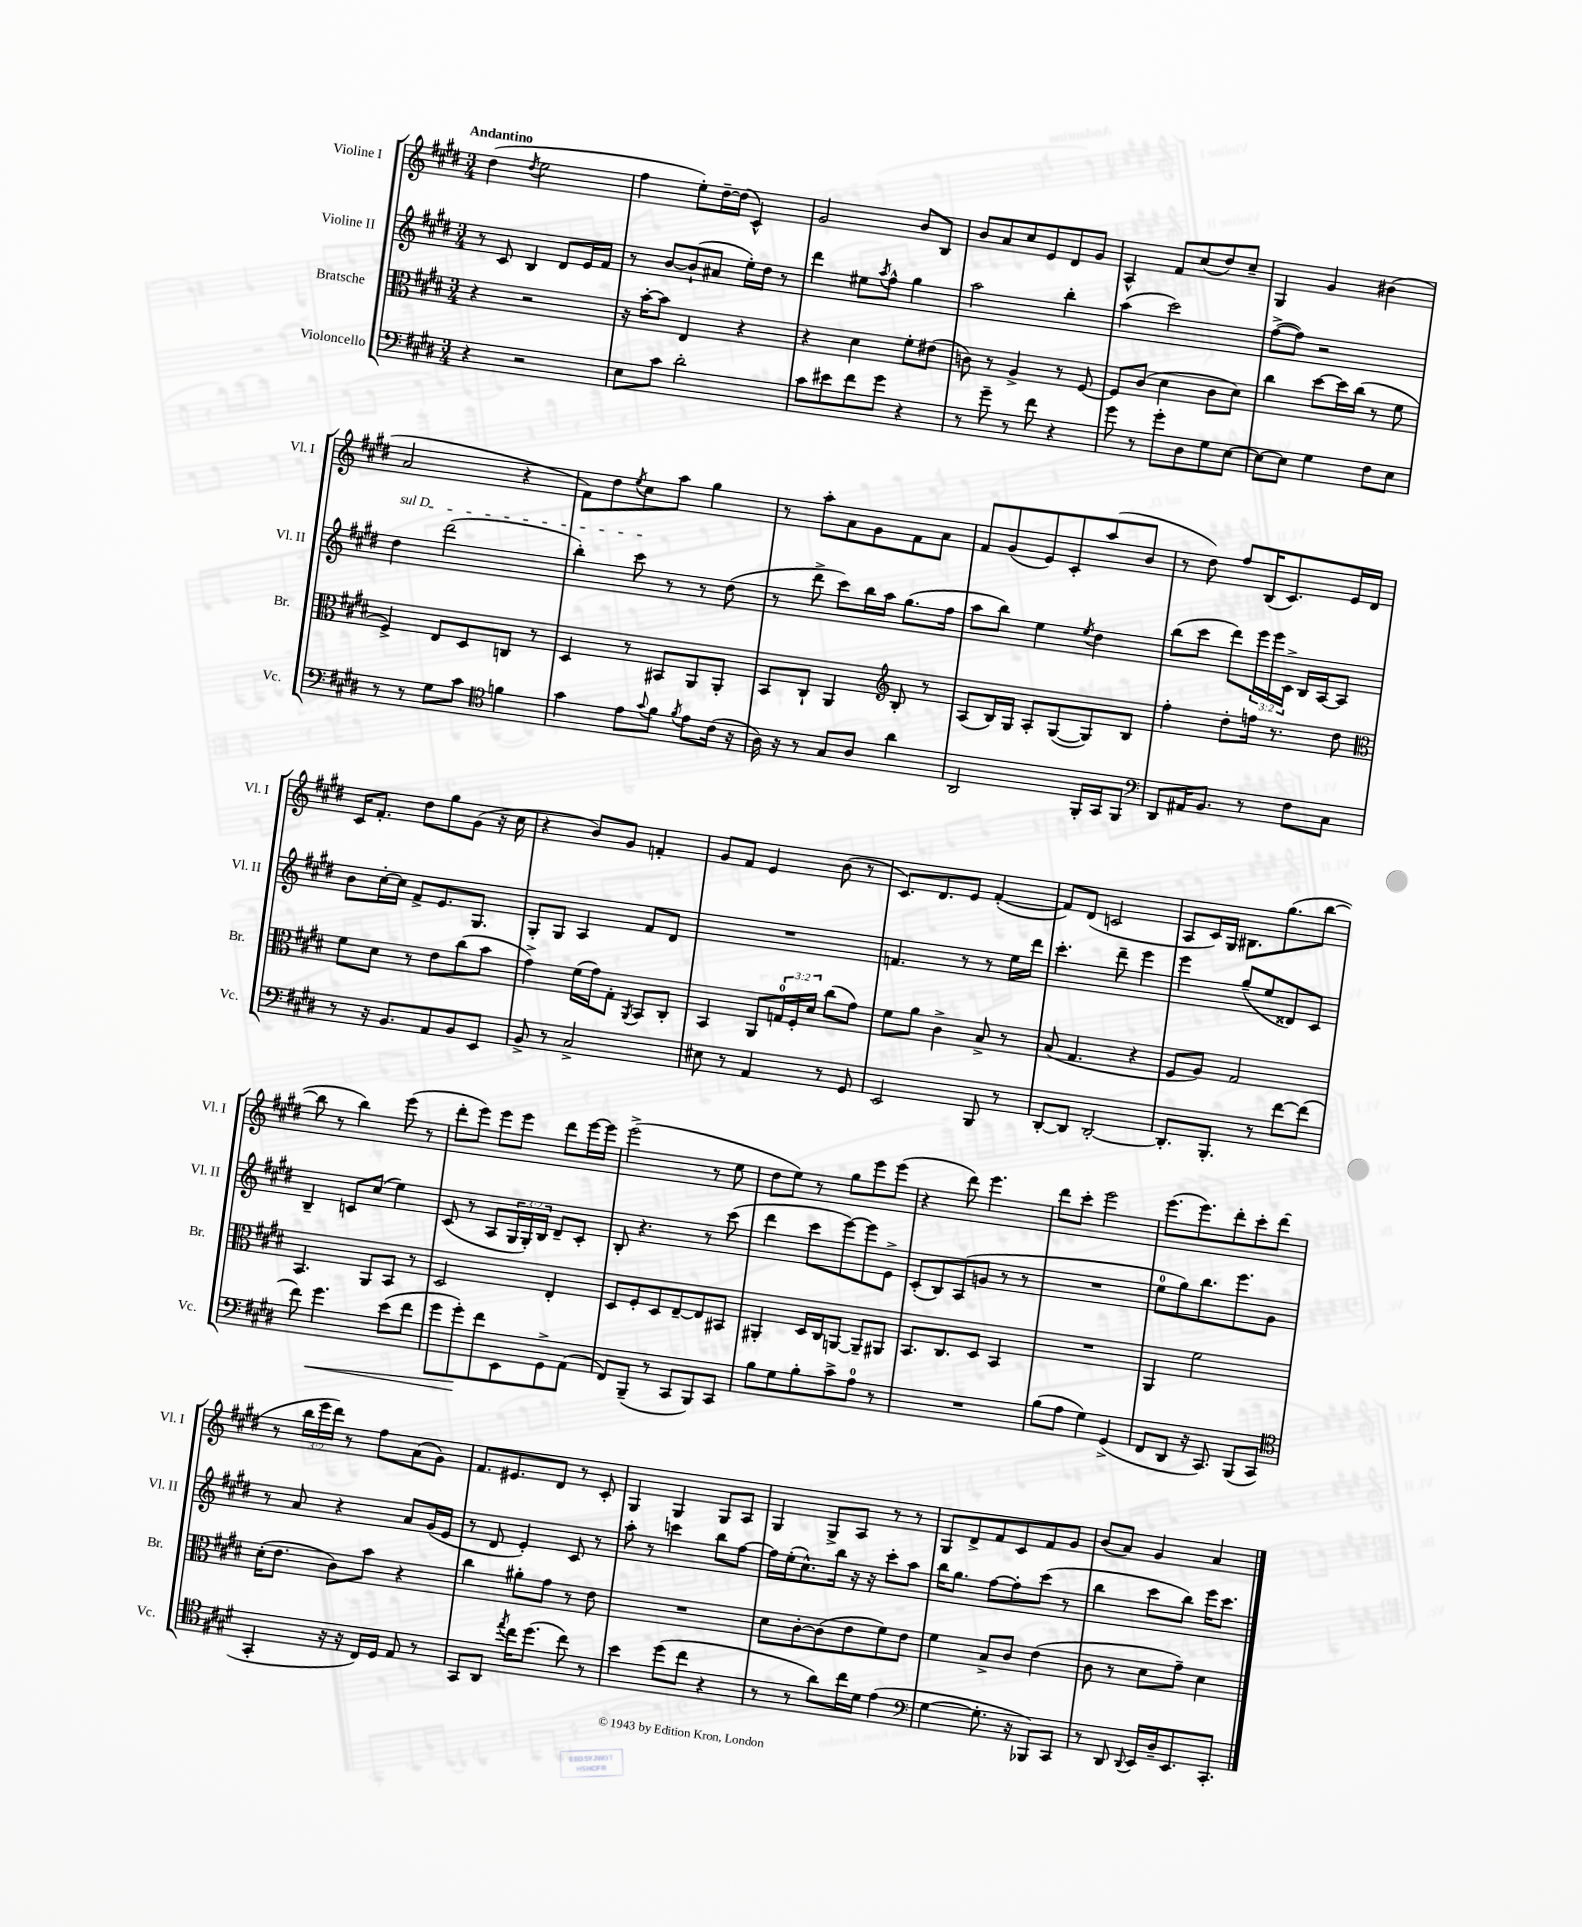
<<
\new StaffGroup <<
\new Staff = "s0" \with { instrumentName = "Violine I" shortInstrumentName = "Vl. I" } {
    \clef treble \key e \major \numericTimeSignature \time 3/4 \override Staff.TupletNumber.text = #tuplet-number::calc-fraction-text \tempo "Andantino"
    dis''4( \acciaccatura { dis''8 } e''2 |
    fis''4 e''8-.) dis''16~-- dis''16( cis'4-^) |
    gis'2 b'8 b8 |
    b'8 a'8 cis''8 e'8 dis'8 gis'8 |
    a4-^ fis'8 cis''8( dis''8) cis''8-- |
    gis4 gis'4 bis'4( |
    a'2 r4 |
    fis'8) dis''8 \acciaccatura { e''8 } cis''8 a''8 gis''4 |
    r8 a''8-. a'8 gis'8 fis'8 a'8 |
    fis'8 gis'8( e'8) cis'8-. a''8( b'8 |
    r8 dis''8) fis''8 b16( cis'8.) e'16 dis'16 |
    cis'16 fis'8.-. dis''8 gis''8 gis'8( r16 cis''16 |
    r4 b'8) gis'8 f'4-. |
    gis'8 fis'8 e'4 b'8( r8 |
    cis'8.) dis'8. e'8 fis'4~-.( |
    fis'8) dis'8( c'2 |
    a8 cis'16) gis16 bis8. gis''8.( b''8~ |
    b''8 r8 b''4) e'''8( r8 |
    dis'''8-. e'''8) e'''8 e'''8 dis'''8 e'''16~ e'''16 |
    e'''2->( r8 e''8 |
    dis''8 e''8) r8 gis''8 e'''8 e'''8( |
    r4 dis'''8) e'''4. |
    dis'''8 cis'''8-. e'''2 |
    e'''8.( e'''8.) dis'''8-. cis'''8-. dis'''8( |
    r8 \tuplet 3/2 { b''16 e'''16 dis'''16) } r8 fis''8 a'8( gis'8) |
    fis'8. eis'8. dis'8 r8 cis'8-. |
    gis4 gis4 gis8 a8 |
    gis4 gis8-> a8 r8 r8 |
    gis8 dis'8-> fis'8 cis'8 fis'8 gis'8 |
    b'8( a'8) gis'4 a'4 \bar "|." |
}
\new Staff = "s1" \with { instrumentName = "Violine II" shortInstrumentName = "Vl. II" } {
    \clef treble \key e \major \numericTimeSignature \time 3/4 \override Staff.TupletNumber.text = #tuplet-number::calc-fraction-text
    r8 cis'8 b4 dis'8 e'16 fis'16 |
    r8 b'8~ b'8-!( ais'8 e''16-.) dis''16 r8 |
    dis'''4 eis''8 \acciaccatura { a''8 } fis''8-^ gis''4 |
    a''2 b''4-. |
    a''4( cis'''2) |
    fis''8~->( fis''8) r2 |
    \once \override TextSpanner.bound-details.left.text = \markup { \italic "sul D" } dis''4\startTextSpan dis'''2( |
    b''4-.) cis'''8\stopTextSpan r8 r8 dis''8( |
    r8 dis'''8-> cis'''8) b''16 a''16 gis''8.( fis''16 |
    a''8 b''8) e''4 \acciaccatura { e''8 } dis''4 |
    b''8( cis'''8 dis'''8) \tuplet 3/2 { e'''16 e'''16 cis'16-> } b16 a16~ a8 |
    b'8 cis''16~-. cis''16 fis'8-> e'8. gis8. |
    gis8-. gis8 a4 fis'8 dis'8 |
    R2. |
    f'4. r8 r8 e''16 dis'''16 |
    cis'''4.-. dis'''8-- e'''4 |
    e'''4 gis''8--( e''8 disis'8) cis'8 |
    b4-- c'8 cis''8( e''4) |
    cis'8( r8 a8 \tuplet 3/2 { gis16 gis16-.) b16 } dis'8-- cis'8-. |
    b8-. r4. r8 cis'''8( |
    dis'''4 cis'''8 e'''8~) e'''8 e'8-> |
    cis'8-.( b8) a8( g'8 r8 r8 |
    R2. |
    e''8-0 gis''8) b''8. e'''8. gis'8 |
    r8 a'8 r4 a'8 gis'16( e'16 |
    r8 dis'8 e'4-.) cis'8 r8 |
    a''8-. r8 c'''4 b''8 fis''8~ |
    fis''16 e''16-.( cis''8.-^) b''16 r16 r16 cis'''8-. a''8 |
    b''16 gis''8. fis''8~ fis''8-. cis'''8( r8 |
    b''4 cis'''8 b''8) e'''16 cis'''8. \bar "|." |
}
\new Staff = "s2" \with { instrumentName = "Bratsche" shortInstrumentName = "Br." } {
    \clef alto \key e \major \numericTimeSignature \time 3/4 \override Staff.TupletNumber.text = #tuplet-number::calc-fraction-text
    r4 r2 |
    r16 b'16~-. b'8 e4 r4 |
    r4 dis'4 fis'8-. eis'8( |
    c'8) r8 a4-> r8 fis8~ |
    fis8 cis'8( dis'4 cis'8 dis'8) |
    cis''4 dis''8~ dis''16 cis''16( r8 fis'8 |
    fis4->) e8 dis8 c8 r8 |
    dis4 r8 bis,8 a,8 a,8-. |
    b,8 cis8-! a,4 \clef treble b8-. r8 |
    a8( b16) gis16 a8-. gis8~( gis8) b8 |
    fis''4-. dis''8-. f''16 r8. dis''8 |
    \clef alto fis'8 dis'8 r8 e'8 cis''8( b'8 |
    gis'4->) fis'16( gis'16) gis8-. \acciaccatura { a,8 } b,8 cis8-. |
    b,4 a,8 \tuplet 3/2 { g16-0 fis16-. dis'16 } cis''8( gis'8) |
    fis'8 a'8 cis'4-> b8-> r8 |
    b8( gis4. r4 |
    fis8 a8) gis2 |
    b,4. a,8 b,8 r8 |
    dis2 e4-. |
    dis8 fis8-. dis8 e8~-- e8 bis,8 |
    ais,4-. dis16 cis16 a,8~ a,8-- ais,8 |
    b,8. cis8. dis8 b,4 |
    R2. |
    a,4 fis'2 |
    dis'16-.( e'8. cis'8) b'8 r4 |
    cis''4 ais'8-. gis'8 r8 e'8 |
    R2. |
    dis'8 cis'8~-. cis'8( e'8 fis'8) e'8 |
    fis'4 b8-> cis'8 e'4( |
    cis'8 r8 dis'8 gis'8--) dis'4 \bar "|." |
}
\new Staff = "s3" \with { instrumentName = "Violoncello" shortInstrumentName = "Vc." } {
    \clef bass \key e \major \numericTimeSignature \time 3/4
    r4 r2 |
    e8 cis'8 dis'2-. |
    cis'8 eis'8 fis'8 gis'8 r4 |
    r8 gis'8-- r8 fis'8 r4 |
    gis'8 r8 gis'8-. dis8 gis8 e8~ |
    e8~ e8 gis4 fis8 e8 |
    r8 r8 gis8 cis'8 \clef tenor f'4 |
    gis'4 e'8 \appoggiatura { gis'8 } fis'8 \acciaccatura { fis'8 } e'8 cis'16( r16 |
    a16) r16 r8 gis8 a8 a'4 |
    a,2 fis,16-. gis,16 fis,8 |
    \clef bass dis,8 ais,16 b,8. r8 fis8 cis8 |
    r8 r16 b,8. a,8 b,8 e,8 |
    b,8-> r8 cis2-> |
    eis8 r8 a,4 r8 gis,8 |
    e,2 b,,8 r8 |
    dis,8~-. dis,8 dis,2~-. |
    dis,8.-. b,,8.-. r8 fis'8~ fis'8( |
    fis'8) gis'4.\< e'8( fis'8 |
    gis'8 gis'8-.\!) fis'8 e,8 gis,8-> a,8( |
    fis,8) b,,8--( r8 cis,8 b,,8) cis,8 |
    b8 gis8 b8-. cis'8-> a8-0 r8 |
    R2. |
    b8( a8 gis4) gis,4->( |
    fis,8 dis,8 r16 cis,8.) b,,8( cis,8 |
    \clef tenor gis,4-. r16 r16 cis16) dis16 e8 r8 |
    gis,8 a,8 \acciaccatura { e''8 } cis''16 dis''8.( cis''8) r8 |
    b'4 dis''8( cis''8 r4 |
    r8 r8 a'8) cis''16 dis'16 e'4( |
    \clef bass gis4~ gis8.-. r16 bes,,8) cis,8 |
    r8 dis,8 \appoggiatura { dis,8 } e,16 dis16-- e,8. cis,8.-. \bar "|." |
}
>>
>>
\layout { \context { \Score \remove "Bar_number_engraver" } }
